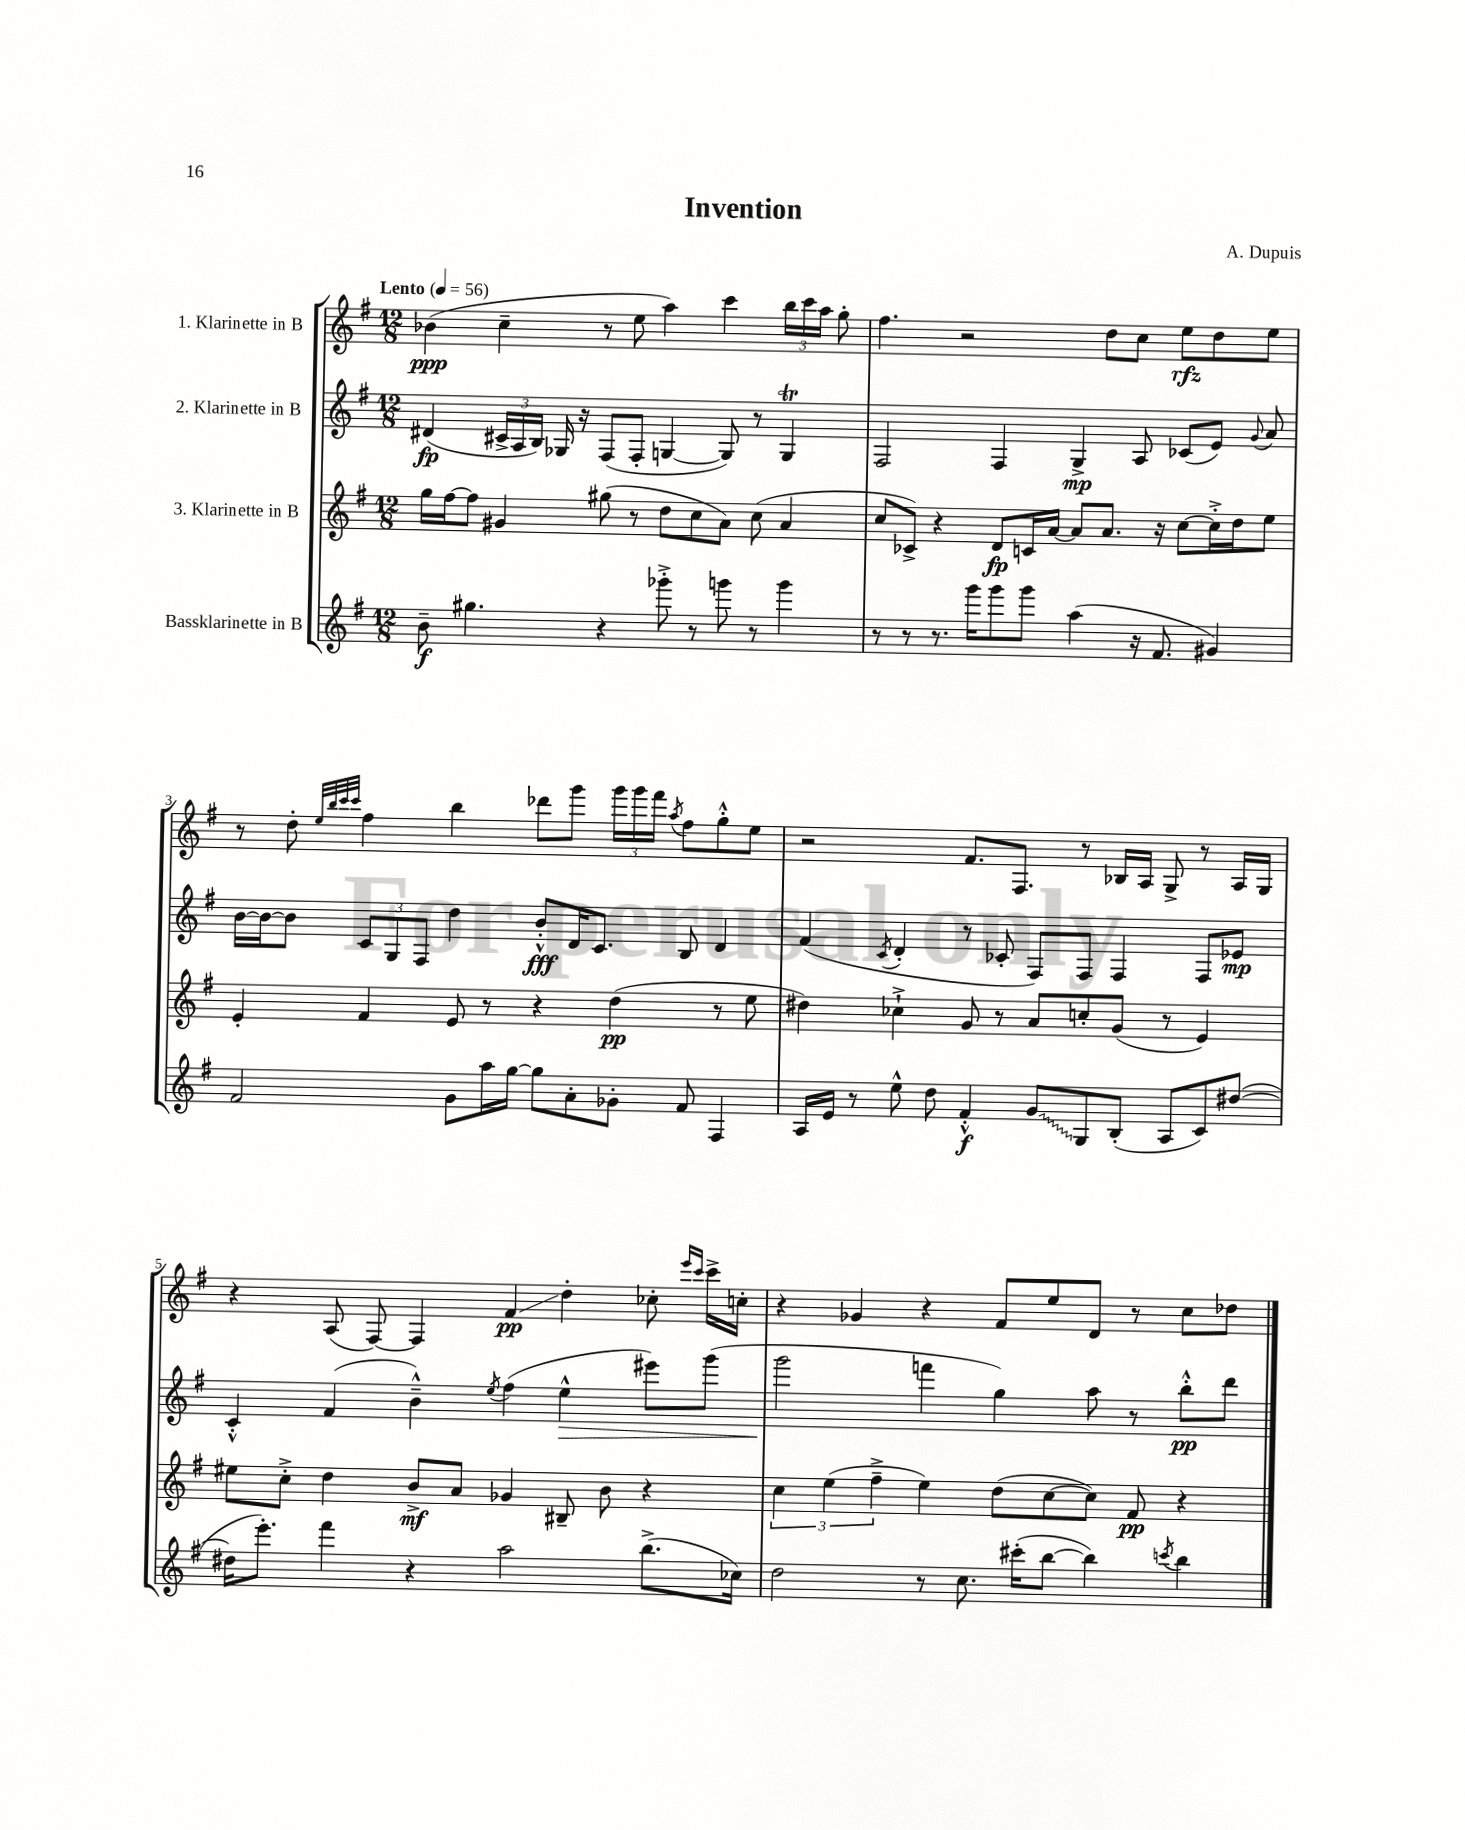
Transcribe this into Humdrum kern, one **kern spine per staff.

**kern	**kern	**kern	**kern
*staff4	*staff3	*staff2	*staff1
*clefG2	*clefG2	*clefG2	*clefG2
*k[f#]	*k[f#]	*k[f#]	*k[f#]
*M12/8	*M12/8	*M12/8	*M12/8
*MM56	*MM56	*MM56	*MM56
8b~	16gg	(4d#	(4b-
.	[16ff#	.	.
4.gg#	8ff#]	.	.
.	4g#	24c#^	4cc~
.	.	24A	.
.	.	24B)	.
.	.	16G-	.
.	.	16r	.
4r	(8gg#	(8F#	8r
.	8r	8F#'	8ee
8ggg-'^	8dd	[4G	4aa)
8r	8cc	.	.
8ggg	8a)	8G])	4ccc
8r	(8cc	8r	.
4ggg	4a	4G	24bb
.	.	.	24ccc
.	.	.	24aa
.	.	.	8gg'
=	=	=	=
8r	8cc	2F#	4.ff#
8r	8c-^)	.	.
8.r	4r	.	.
.	.	.	2r
16ggg	.	.	.
8ggg	8d	4F#	.
8ggg	16c	.	.
.	[16a	.	.
(4aa	8a]	4G^	.
.	8.a	.	8dd
16r	.	8A	8cc
8.f#	16r	.	.
.	[8cc	(8c-	8ee
4g#)	16cc'^]	8e)	8dd
.	16dd	.	.
.	.	8qqg	.
.	8ee	8a	8ee
=	=	=	=
2f#	4e'	[16b	8r
.	.	16b_	.
.	.	8b]	8dd'
.	.	.	32qqee
.	.	.	32qqbb
.	.	.	32qqccc
.	.	.	32qqccc
.	4f#	12c	4ff#
.	.	12G	.
.	.	12F#	.
8g	8e	4dd	4bb
16aa	8r	.	.
[16gg	.	.	.
8gg]	4r	8b'^^	8ddd-
8a'	.	16d	8ggg
.	.	8.c	.
8g-'	(4dd	.	24ggg
.	.	.	24ggg
.	.	.	24fff#
.	.	.	8qaa
8f#	.	8B	8ff#
4F#	8r	4d	8gg'^^
.	8ee	.	8ee
=	=	=	=
16A	4dd#)	(4f#	2r
16e	.	.	.
8r	.	.	.
.	.	8qc	.
8ee^^	4cc-`^	4d'	.
8dd	.	.	.
4f#'^^	8g	8r	8.f#
.	8r	8c-'	.
.	.	.	8.F#
8g	8a	8F#)	.
8G	8cc'	8F#	8r
(8B'	(8g	4F#	16B-
.	.	.	16A
8A	8r	.	8G^
8c)	4e)	8F#	8r
([8dd#	.	8e-	16A
.	.	.	16G
=	=	=	=
16dd#]	8ee#	4c'^^	4r
8.eee')	.	.	.
.	8cc'^	.	.
4fff#	4dd	(4f#	(8A
.	.	.	[8F#)
4r	8b^	4b~^^)	4F#]
.	8a	.	.
.	.	8qee	.
2aa	4g-	(4ff#	4f#
.	8B#~	4ee^^	4dd'
.	8b	.	.
(8.bb^	4r	8eee#)	8cc-'
.	.	.	16qqeee
.	.	.	16qqccc
.	.	(8ggg	16ccc^
16cc-)	.	.	16cc'
=	=	=	=
2dd	6cc	2ggg	4r
.	(6ee	.	.
.	.	.	4g-
.	6ff#~^	.	.
8r	4ee)	4fff	4r
8.cc	.	.	.
.	(8dd	4gg)	8f#
(16ccc#'	.	.	.
[8bb	[8cc	.	8ee
4bb])	8cc])	8aa	8d
.	8f#	8r	8r
8qccc	.	.	.
4bb	4r	8bb'^^	8cc
.	.	8ddd	8dd-
==	==	==	==
*-	*-	*-	*-
